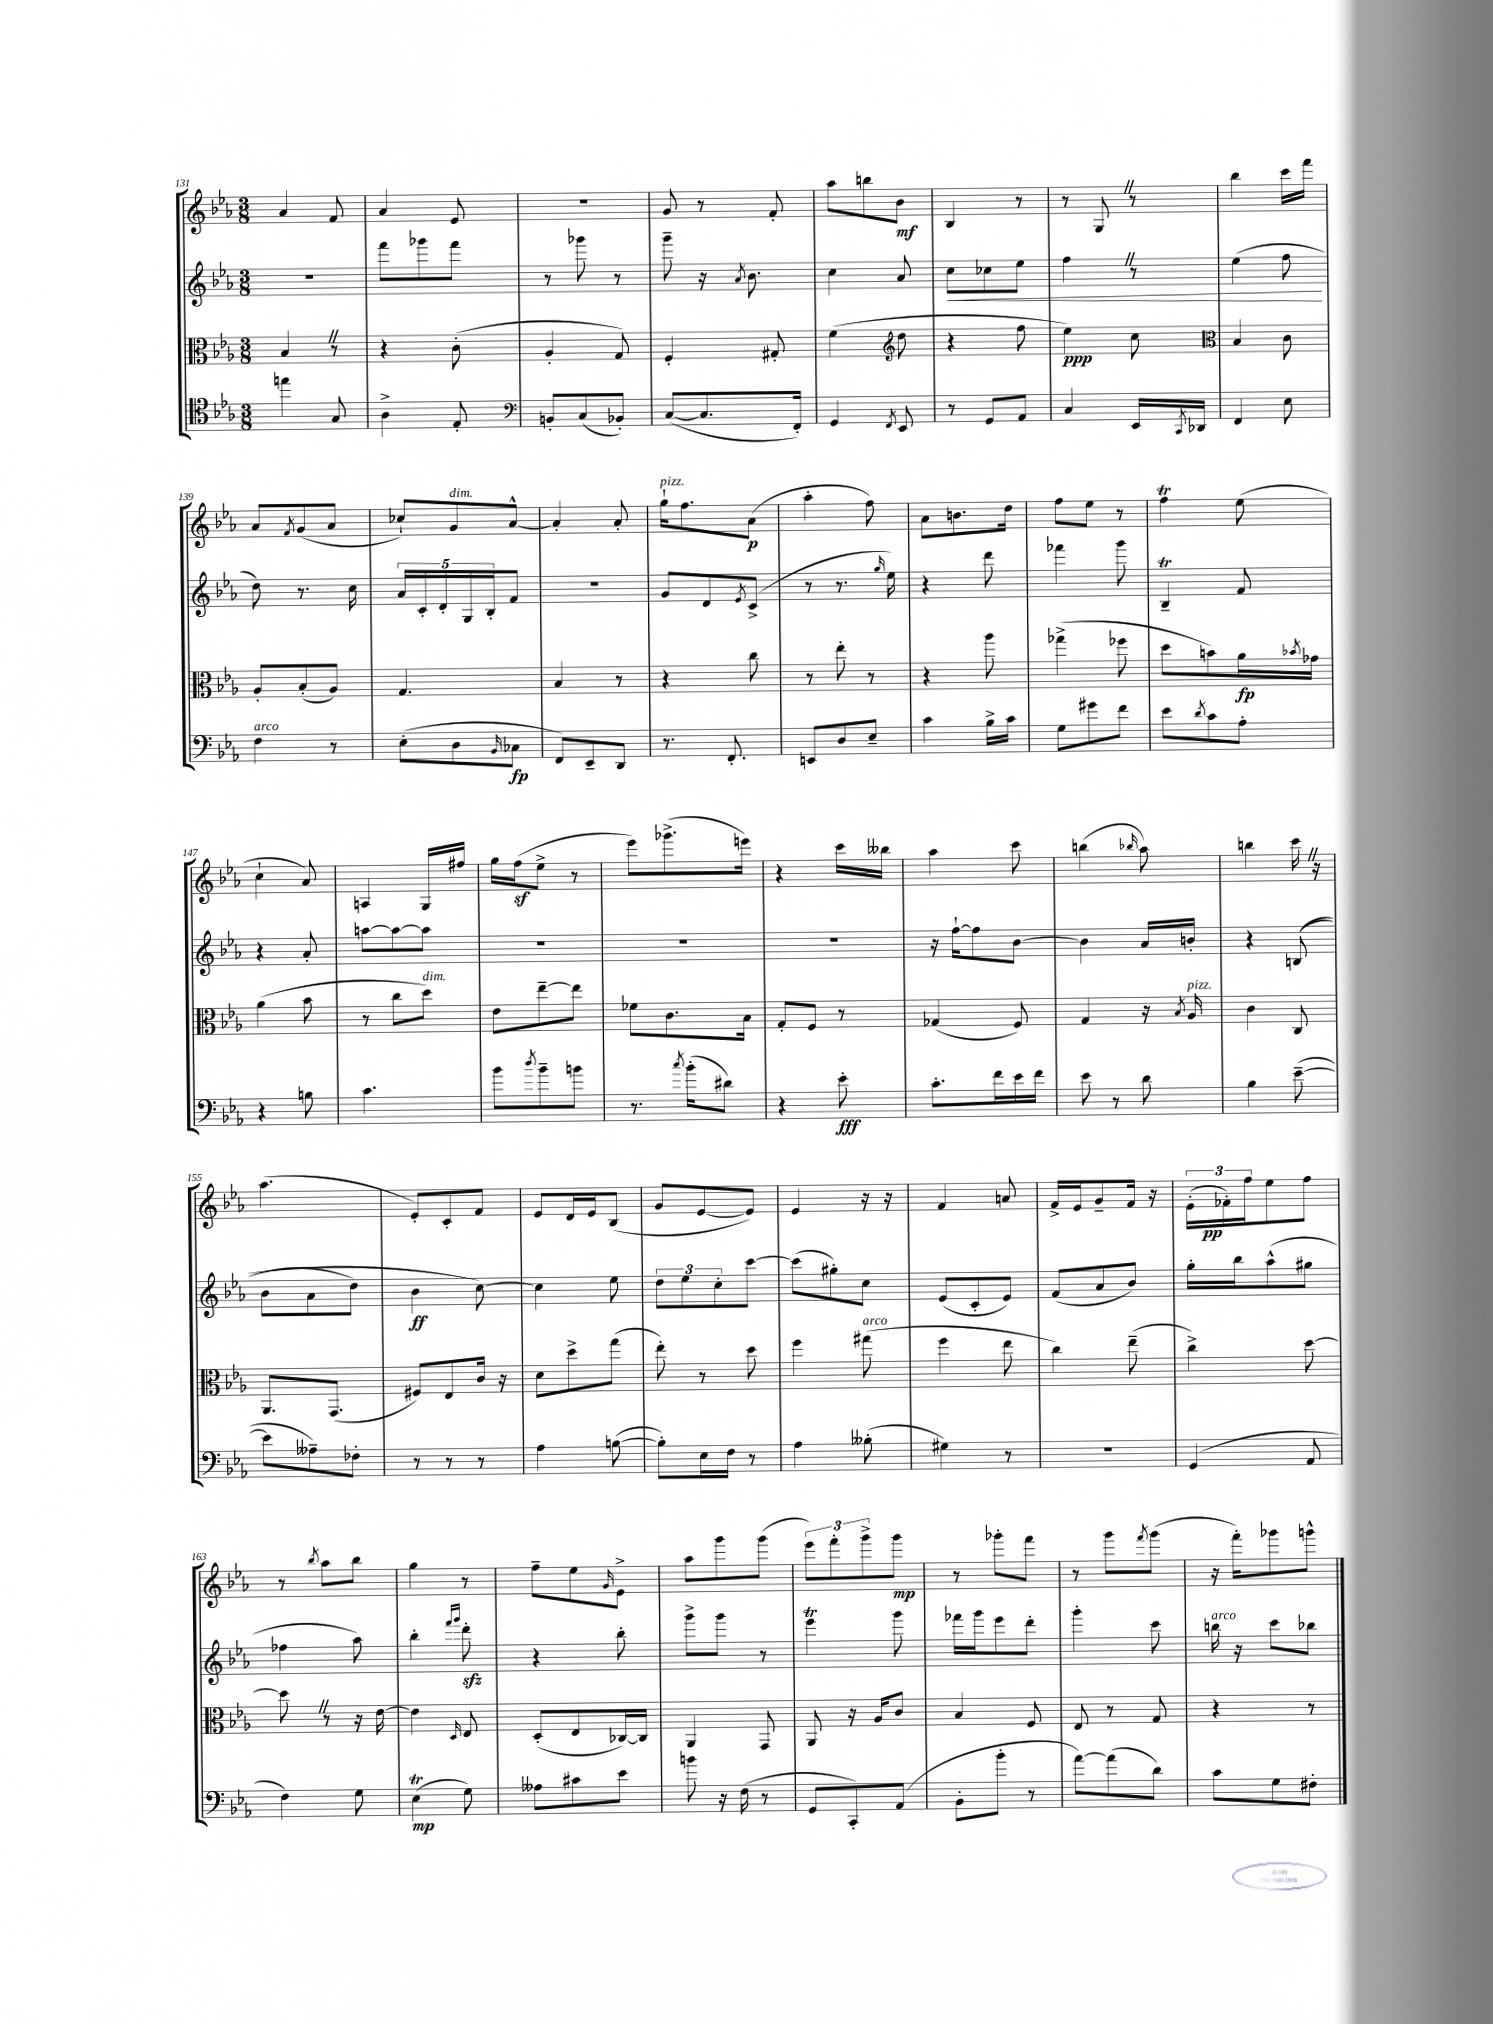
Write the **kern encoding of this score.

**kern	**dynam	**kern	**dynam	**kern	**dynam	**kern	**dynam
*part4	*part4	*part3	*part3	*part2	*part2	*part1	*part1
*staff4	*staff4	*staff3	*staff3	*staff2	*staff2	*staff1	*staff1
*clefC4	*	*clefC3	*	*clefG2	*	*clefG2	*
*k[b-e-a-]	*	*k[b-e-a-]	*	*k[b-e-a-]	*	*k[b-e-a-]	*
*M3/8	*	*M3/8	*	*M3/8	*	*M3/8	*
=131	=131	=131	=131	=131	=131	=131	=131
4een\	.	4B-Z/	.	4.r	.	4a-/	.
8G/	.	8r	.	.	.	8f/	.
=132	=132	=132	=132	=132	=132	=132	=132
4A-^\	.	4r	.	8fff\L	.	4a-/	.
.	.	.	.	8ggg-X\	.	.	.
8E-'/	.	(8c'\	.	8fff\J	.	8e-/	.
=133	=133	=133	=133	=133	=133	=133	=133
*clefF4	*	*	*	*	*	*	*
8BBn'/L	.	4A-'/	.	8r	.	4.r	.
(8C/	.	.	.	8ggg-X\	.	.	.
8BB-X'/J)	.	8G/)	.	8r	.	.	.
=134	=134	=134	=134	=134	=134	=134	=134
([8C/L	.	4F'/	.	8ggg~\	.	8g/	.
8.C/]	.	.	.	16r	.	8r	.
.	.	.	.	8qa-/	.	.	.
.	.	.	.	8.b-\	.	.	.
.	.	8G#X'/	.	.	.	8f'/	.
16FF'/Jk)	.	.	.	.	.	.	.
=135	=135	=135	=135	=135	=135	=135	=135
4GG/	.	(4f\	.	4cc\	.	8aa-\L	.
.	.	.	.	.	.	8bbn\	.
8qFF/	.	.	.	.	.	.	.
*	*	*clefG2	*	*	*	*	*
8EE-/	.	8dd\	.	8a-/	.	8b-\J	mf
=136	=136	=136	=136	=136	=136	=136	=136
!	!	!	!	!	!LO:HP:b	!	!
8r	.	4r	.	8cc\L	<	4B-/	.
8GG/L	.	.	.	8cc-X\	.	.	.
8AA-/J	.	8ff\	.	8ee-\J	.	8r	.
=137	=137	=137	=137	=137	=137	=137	=137
4C/	.	4ee-\)	ppp	4ffZ\	.	8r	.
.	.	.	.	.	.	8GZ/	.
16EE-/LL	.	8cc\	.	8r	.	8r	.
8qCC/	.	.	.	.	.	.	.
16DD-X/JJ	.	.	.	.	.	.	.
=138	=138	=138	=138	=138	=138	=138	=138
*	*	*clefC3	*	*	*	*	*
4FF/	.	4B-/	.	(4ee-\	.	4bb-\	.
8E-\	.	8c\	.	8ff\	.	16ccc\LL	.
.	.	.	.	.	.	16fff\JJ	.
.	.	.	.	.	[	.	.
!!LO:LB:g=z
=139	=139	=139	=139	=139	=139	=139	=139
!LO:TX:a:i:t=arco	!	!	!	!	!	!	!
4F\	.	8A-'/L	.	8dd\)	.	8a-/L	.
.	.	.	.	.	.	8qf/	.
.	.	(8B-'/	.	8.r	.	(8g/	.
8r	.	8A-/J)	.	.	.	8a-/J	.
.	.	.	.	16cc\	.	.	.
=140	=140	=140	=140	=140	=140	=140	=140
(8E-'\L	.	4.G/	.	20a-/LL	.	8cc-X`/L)	.
.	.	.	.	20c'/	.	.	.
.	.	.	.	20d'/	.	.	.
!	!	!	!	!	!	!LO:TX:a:i:t=dim.	!
8D\	.	.	.	.	.	8g/	.
.	.	.	.	20G/	.	.	.
.	.	.	.	20B-'/J	.	.	.
16qqBB-/	.	.	.	.	.	.	.
8C-X\J	fp	.	.	8f/J	.	[8a-^^/J	.
=141	=141	=141	=141	=141	=141	=141	=141
8FF/L)	.	4B-/	.	4.r	.	4a-'/]	.
8EE-~/	.	.	.	.	.	.	.
8DD/J	.	8r	.	.	.	8a-'/	.
=142	=142	=142	=142	=142	=142	=142	=142
!	!	!	!	!	!	!LO:TX:a:i:t=pizz.	!
8.r	.	4r	.	8g/L	.	16gg`\KL	.
.	.	.	.	.	.	8.ff\	.
.	.	.	.	8d/	.	.	.
8.FF'/	.	.	.	.	.	.	.
.	.	.	.	8qe-/	.	.	.
.	.	8cc\	.	(8c^/J	.	(8a-\J	p
=143	=143	=143	=143	=143	=143	=143	=143
8EEn/L	.	8r	.	8r	.	4aa-'\	.
8D/	.	8ee-'\	.	8.r	.	.	.
8E-~/J	.	8r	.	.	.	8ff\)	.
.	.	.	.	16qqgg/	.	.	.
.	.	.	.	16ee-\)	.	.	.
=144	=144	=144	=144	=144	=144	=144	=144
4c\	.	4r	.	4r	.	8a-\L	.
.	.	.	.	.	.	8.bn\	.
16B-^\LL	.	8aa-\	.	8ddd\	.	.	.
16c\JJ	.	.	.	.	.	16dd\Jk	.
=145	=145	=145	=145	=145	=145	=145	=145
8G\L	.	(4gg-X^\	.	4fff-X\	.	8ff\L	.
8g#X\	.	.	.	.	.	8ee-\J	.
8f\J	.	8ff-X\	.	8ggg\	.	8r	.
=146	=146	=146	=146	=146	=146	=146	=146
8e-\L	.	8dd\L	.	4B-T~/	.	4ffT\	.
8qd/	.	.	.	.	.	.	.
8c\	.	8bn\)	.	.	.	.	.
8A-'\J	.	16a-\L	fp	8f/	.	(8ee-\	.
.	.	8qb-X/	.	.	.	.	.
.	.	16g-X\JJ	.	.	.	.	.
!!LO:LB:g=z
=147	=147	=147	=147	=147	=147	=147	=147
4r	.	(4a-\	.	4r	.	4cc`\	.
8Bn\	.	8b-\	.	8a-'/	.	8a-/)	.
=148	=148	=148	=148	=148	=148	=148	=148
4.c\	.	8r	.	[8aan\L	.	4An/	.
.	.	8cc\L	.	8aa\_	.	.	.
!	!	!LO:TX:a:i:t=dim.	!	!	!	!	!
.	.	8dd\J)	.	8aa\J]	.	16G/LL	.
.	.	.	.	.	.	16ff#X/JJ	.
=149	=149	=149	=149	=149	=149	=149	=149
8b-\L	.	8e-\L	.	4.r	.	16gg\LL	.
.	.	.	.	.	.	(16ffz\J	.
8qdd/	.	.	.	.	.	.	.
8b-~\	.	[8ee-~\	.	.	.	8ee-^\J	.
8bn\J	.	8ee-\J]	.	.	.	8r	.
=150	=150	=150	=150	=150	=150	=150	=150
8.r	.	8f-X\L	.	4.r	.	8eee-\L)	.
.	.	8.c\	.	.	.	(8.ggg-X^\	.
8qcc/	.	.	.	.	.	.	.
(16b-'\KL	.	.	.	.	.	.	.
8d#X\J)	.	.	.	.	.	.	.
.	.	16B-\Jk	.	.	.	16eeen\Jk)	.
=151	=151	=151	=151	=151	=151	=151	=151
4r	.	8G'/L	.	4.r	.	4r	.
.	.	8F/J	.	.	.	.	.
8e-'\	fff	8r	.	.	.	16ccc\LL	.
.	.	.	.	.	.	16bb--X\JJ	.
=152	=152	=152	=152	=152	=152	=152	=152
8.c'\L	.	(4G-X/	.	16r	.	4aa-\	.
.	.	.	.	[16ff`\KL	.	.	.
.	.	.	.	8ff\]	.	.	.
16f\L	.	.	.	.	.	.	.
16e-\	.	8F/)	.	[8b-\J	.	8ccc\	.
16f\JJ	.	.	.	.	.	.	.
=153	=153	=153	=153	=153	=153	=153	=153
8e-\	.	4G/	.	4b-\]	.	(4bbn\	.
8r	.	.	.	.	.	.	.
.	.	.	.	.	.	16qqbb-X/	.
8d\	.	16r	.	16a-/LL	.	8aa-\)	.
.	.	8qB-/	.	.	.	.	.
!	!	!LO:TX:a:i:t=pizz.	!	!	!	!	!
.	.	16A-/	.	16bn'/JJ	.	.	.
=154	=154	=154	=154	=154	=154	=154	=154
4B-\	.	4c\	.	4r	.	4bbn\	.
([8e-~\	.	8C/	.	((8Bn/	.	16cccZ\	.
.	.	.	.	.	.	16r	.
!!LO:LB:g=z
=155	=155	=155	=155	=155	=155	=155	=155
8e-\L]	.	8.AA-/L	.	8b-\L	.	(4.aa-\	.
8A--X~\)	.	.	.	8a-\	.	.	.
.	.	(8.GG/J	.	.	.	.	.
8F-X'\J	.	.	.	8dd\J)	.	.	.
=156	=156	=156	=156	=156	=156	=156	=156
8r	.	8F#X/L)	.	4b-\	ff	8e-'/L)	.
8r	.	8E-/	.	.	.	8c'/	.
8r	.	16c/Jk	.	[8cc\)	.	8f/J	.
.	.	16r	.	.	.	.	.
=157	=157	=157	=157	=157	=157	=157	=157
4A-\	.	8d\L	.	4cc\]	.	8e-/L	.
.	.	8dd^\	.	.	.	16d/L	.
.	.	.	.	.	.	16e-/J	.
([8Bn\	.	(8gg\J	.	8ee-\	.	(8B-/J	.
=158	=158	=158	=158	=158	=158	=158	=158
8B'\L])	.	8ee-'\)	.	12dd\L	.	8g/L	.
.	.	.	.	12ee-\	.	.	.
16E-\L	.	8r	.	.	.	[8e-/	.
.	.	.	.	12cc'\	.	.	.
16F\JJ	.	.	.	.	.	.	.
8r	.	8dd\	.	[8ccc\J	.	8e-/J])	.
=159	=159	=159	=159	=159	=159	=159	=159
4A-\	.	4ff\	.	(8ccc\L]	.	4e-/	.
.	.	.	.	8gg#X'\)	.	.	.
!	!	!LO:TX:a:i:t=arco	!	!	!	!	!
(8B--X'\	.	(8gg#X\	.	8cc\J	.	16r	.
.	.	.	.	.	.	16r	.
=160	=160	=160	=160	=160	=160	=160	=160
4G#X\)	.	4ff\	.	(8e-/L	.	4f/	.
.	.	.	.	8c'/	.	.	.
8r	.	8ee-\	.	8e-/J)	.	8an/	.
=161	=161	=161	=161	=161	=161	=161	=161
4.r	.	4cc\)	.	(8f/L	.	16f^/LL	.
.	.	.	.	.	.	16e-/J	.
.	.	.	.	8a-/	.	8g~/	.
.	.	(8ee-~\	.	8b-/J)	.	16f/Jk	.
.	.	.	.	.	.	16r	.
=162	=162	=162	=162	=162	=162	=162	=162
(4GG/	.	4cc^\)	.	16gg'\LL	.	(24e-'\LL	.
.	.	.	.	.	.	24f-X'\)	pp
.	.	.	.	16bb-\J	.	.	.
.	.	.	.	.	.	24ff\J	.
.	.	.	.	(8aa-^^\	.	8ee-\	.
8AA-/	.	[8dd\	.	8gg#X\J	.	8ff\J	.
!!LO:LB:g=z
=163	=163	=163	=163	=163	=163	=163	=163
4F\)	.	8ddZ\]	.	4ff-X\	.	8r	.
.	.	.	.	.	.	8qbb-/	.
.	.	8r	.	.	.	8aa-\L	.
8G\	.	16r	.	8aa-\)	.	8bb-\J	.
.	.	[16e-\	.	.	.	.	.
=164	=164	=164	=164	=164	=164	=164	=164
(4E-T\	mp	4e-\]	.	4bb-'\	.	4gg\	.
.	.	.	.	16qqfff/LL	.	.	.
.	.	16qqD/	.	16qqggg/JJ	.	.	.
8G\)	.	8E-/	.	8dddzz'\	.	8r	.
=165	=165	=165	=165	=165	=165	=165	=165
8A--X\L	.	(8D'/L	.	4r	.	8ff~\L	.
8c#X\	.	8E-/	.	.	.	8ee-\	.
.	.	.	.	.	.	16qqg/	.
8e-\J	.	[16C-X/L)	.	8bb-'\	.	8e-^\J	.
.	.	16C-/JJ]	.	.	.	.	.
=166	=166	=166	=166	=166	=166	=166	=166
8bn\	.	4AA-/	.	8ggg^\L	.	8aa-\L	.
16r	.	.	.	8ggg\J	.	8ggg\	.
(16F\	.	.	.	.	.	.	.
8r	.	8GG/	.	8r	.	(8ggg\J	.
=167	=167	=167	=167	=167	=167	=167	=167
8GG/L	.	8AA-/	.	4eee-T\	.	12eee-\L)	.
.	.	.	.	.	.	12fff'\	.
8CC'/)	.	16r	.	.	.	.	.
.	.	.	.	.	.	12ggg^\	.
.	.	16A-/KL	.	.	.	.	.
(8AA-/J	.	8c/J	.	8ggg\	.	8ggg\J	mp
=168	=168	=168	=168	=168	=168	=168	=168
8BB-'\L	.	4B-/	.	16fff-X\LL	.	8r	.
.	.	.	.	16ggg\J	.	.	.
8b-'\J	.	.	.	8eee-\	.	8ggg-X'\L	.
8r	.	8F/	.	8ddd'\J	.	8fff\J	.
=169	=169	=169	=169	=169	=169	=169	=169
[8a-\L)	.	8E-/	.	4ggg'\	.	8r	.
(8a-\]	.	8r	.	.	.	8ggg\L	.
.	.	.	.	.	.	8qfff/	.
8d\J)	.	8G/	.	8ccc\	.	(8ggg\J	.
=170	=170	=170	=170	=170	=170	=170	=170
!	!	!	!	!LO:TX:a:i:t=arco	!	!	!
8c\L	.	4r	.	16bbn\	.	16r	.
.	.	.	.	16r	.	16fff'\KL)	.
8G\	.	.	.	8ccc\L	.	8ggg-X\	.
8F#X'\J	.	8r	.	8bb-X\J	.	8gggn^^\J	.
==	==	==	==	==	==	==	==
*-	*-	*-	*-	*-	*-	*-	*-
